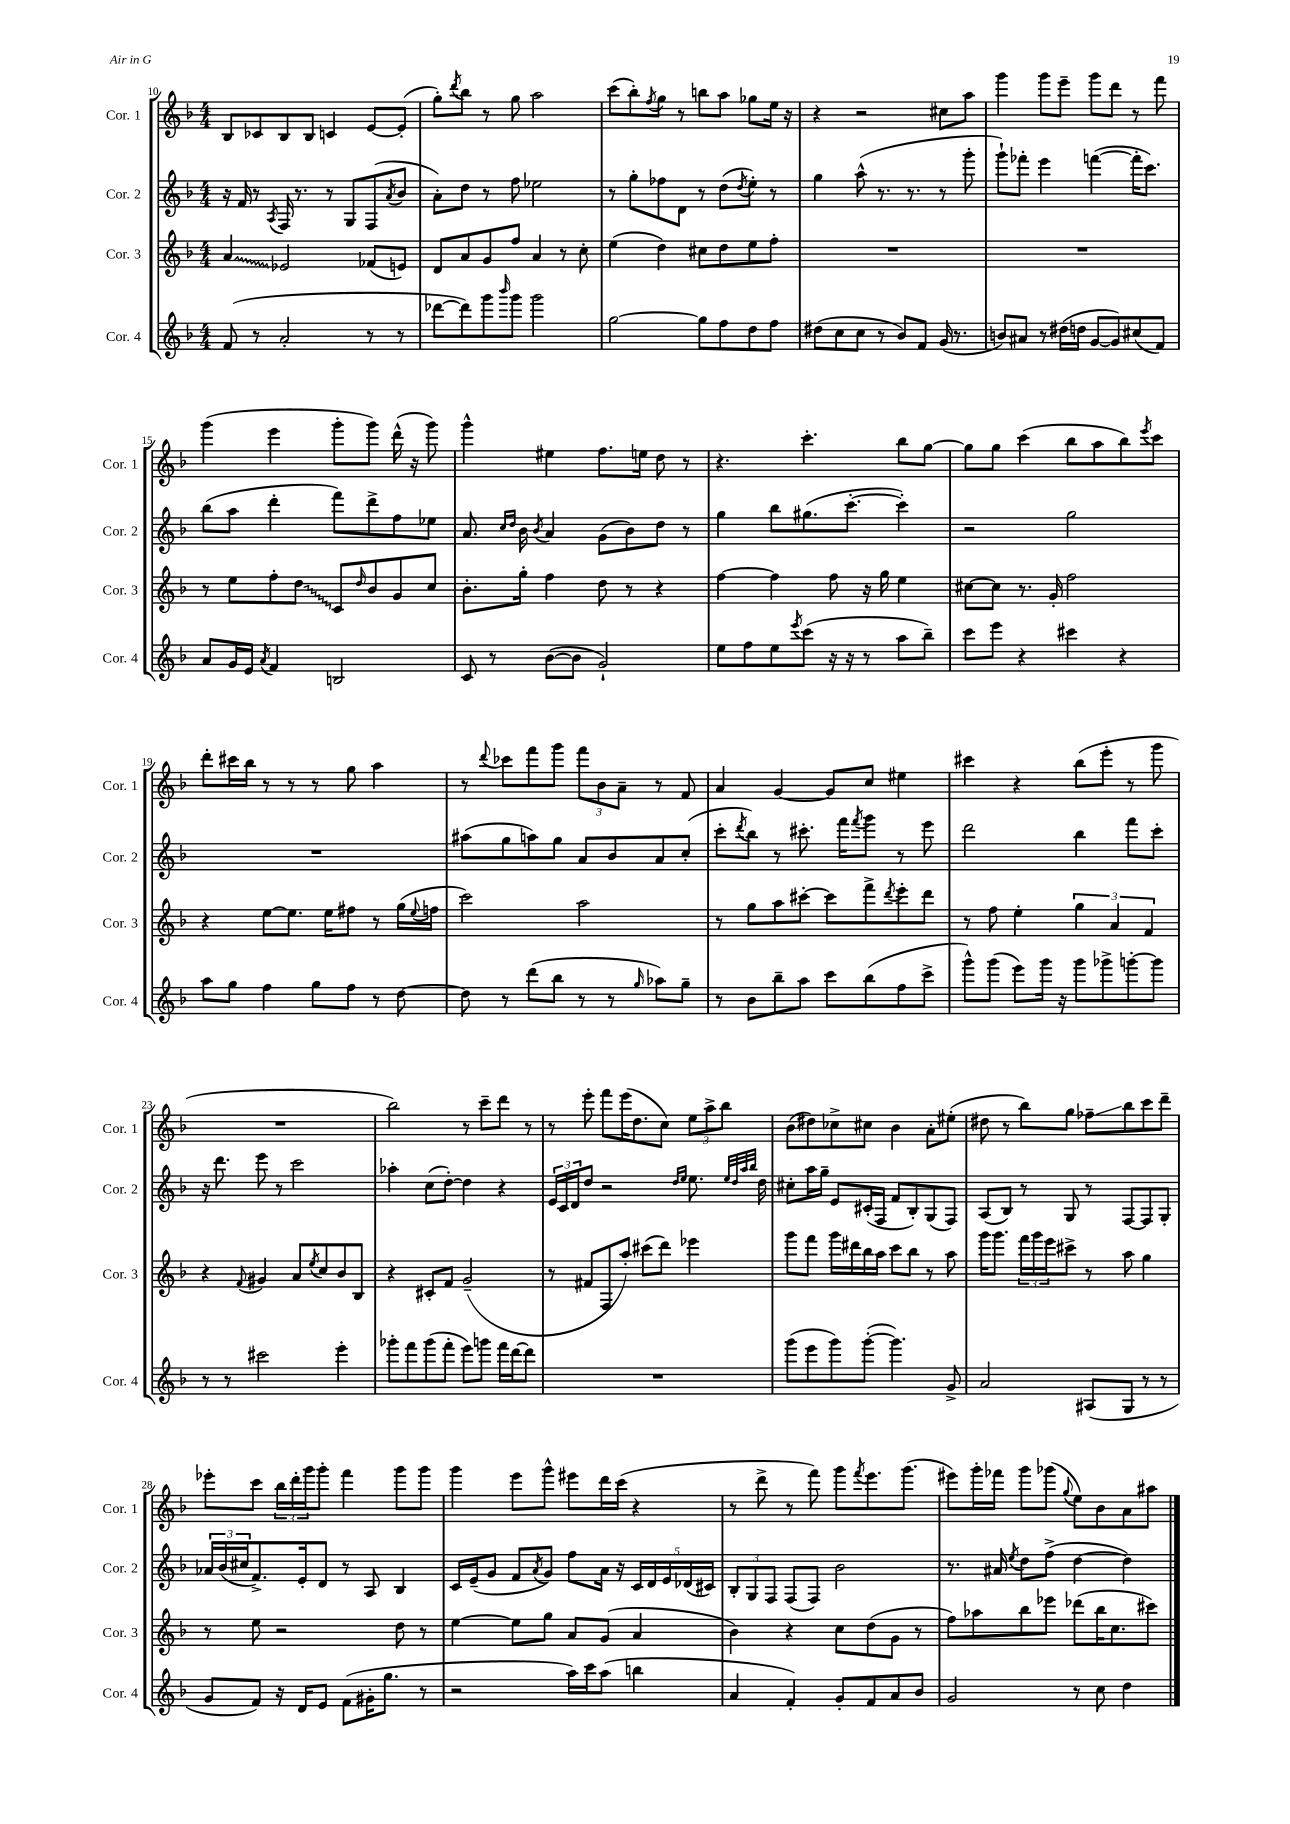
<<
\new StaffGroup <<
\new Staff = "s0" \with { instrumentName = "Cor. 1" shortInstrumentName = "Cor. 1" } {
    \clef treble \key f \major \numericTimeSignature \time 4/4
    bes8 ces'8 bes8 bes8 c'4 e'8~ e'8-.( |
    g''8-.) \acciaccatura { d'''8 } bes''8 r8 g''8 a''2 |
    c'''8( bes''8-.) \acciaccatura { f''8 } g''8 r8 b''8 a''8 ges''8 e''16 r16 |
    r4 r2 cis''8 a''8 |
    g'''4 g'''8 e'''8-- g'''8 d'''8 r8 f'''8 |
    g'''4( e'''4 g'''8-. g'''8) d'''16-^( r16 g'''8) |
    g'''4-^ eis''4 f''8. e''16 d''8 r8 |
    r4. c'''4.-. bes''8 g''8~ |
    g''8 g''8 c'''4( bes''8 a''8 bes''8) \acciaccatura { e'''8 } c'''8 |
    d'''8-. cis'''16 bes''16 r8 r8 r8 g''8 a''4 |
    r8 \appoggiatura { d'''8 } ces'''8 f'''8 g'''8 \tuplet 3/2 { f'''8 bes'8 a'8-- } r8 f'8 |
    a'4 g'4~ g'8 c''8 eis''4 |
    cis'''4 r4 bes''8( e'''8-. r8 g'''8 |
    R1 |
    bes''2) r8 c'''8-- d'''8 r8 |
    r8 e'''8-. f'''8 e'''16( d''8. c''8) \tuplet 3/2 { e''8 a''8-> bes''8 } |
    bes'8( dis''8) ces''8-> cis''8 bes'4 a'8-. eis''8-.( |
    dis''8 r8 bes''8) g''8 fes''8--\glissando bes''8 c'''8 d'''8-- |
    ees'''8-. c'''8 \tuplet 3/2 { bes''16 d'''16-. g'''16 } g'''8-. f'''4 g'''8 g'''8 |
    g'''4 e'''8 g'''8-^ eis'''8 d'''16 c'''16( r4 |
    r8 d'''8-> r8 f'''8) g'''8 \acciaccatura { f'''8 } e'''8. g'''8.( |
    eis'''8) g'''16-. fes'''16 g'''8 ges'''8( \appoggiatura { g''8 } e''8) bes'8 a'8 ais''8 \bar "|." |
}
\new Staff = "s1" \with { instrumentName = "Cor. 2" shortInstrumentName = "Cor. 2" } {
    \clef treble \key f \major \numericTimeSignature \time 4/4
    r16 f'16 r8 \acciaccatura { a8 } f16 r8. r8 g8 f8( \acciaccatura { a'8 } bes'8 |
    a'8-.) d''8 r8 f''8 ees''2 |
    r8 g''8-. fes''8 d'8 r8 d''8( \acciaccatura { d''8 } e''8-.) r8 |
    g''4 a''8-^( r8. r8. r8 g'''8-. |
    g'''8-!) fes'''8-. e'''4 f'''4~( f'''16-. c'''8.) |
    bes''8( a''8 d'''4-. f'''8) d'''8-> f''8 ees''8 |
    a'8. \grace { c''16 d''16 } bes'16 \acciaccatura { bes'8 } a'4 g'8( bes'8) d''8 r8 |
    g''4 bes''8 gis''8.( c'''8.~-. c'''4-.) |
    r2 g''2 |
    R1 |
    ais''8( g''8 a''8) g''8 a'8 bes'8 a'8 c''8-.( |
    c'''8-. \acciaccatura { d'''8 } bes''8) r8 cis'''8.-. f'''16 \acciaccatura { f'''8 } g'''8 r8 e'''8 |
    d'''2 bes''4 f'''8 c'''8-. |
    r16 d'''8. e'''8 r8 c'''2 |
    aes''4-. c''8( d''8~-.) d''4 r4 |
    \tuplet 3/2 { e'16 c'16 d'16 } d''8 r2 \grace { d''16 e''16 } e''8. \grace { e''32 d''32 a''32 bes''32 } d''16 |
    cis''8-. a''16 g''16-- e'8 cis'16-.( f16 f'8 bes8-.) g8( f8) |
    a8( bes8) r8 g8 r8 f8~ f8 g8-. |
    \tuplet 3/2 { aes'16 bes'16( cis''16 } f'8.->) e'16-. d'8 r8 a8 bes4 |
    c'16 e'16--( g'8 f'8 \acciaccatura { a'8 } g'8) f''8 a'16 r16 \tuplet 5/4 { c'16 d'16 e'16 des'16( cis'16) } |
    \tuplet 3/2 { bes8-. g8 f8 } f8( f8) bes'2 |
    r8. ais'16 \acciaccatura { e''8 } d''8 f''8->( d''4~ d''4) \bar "|." |
}
\new Staff = "s2" \with { instrumentName = "Cor. 3" shortInstrumentName = "Cor. 3" } {
    \clef treble \key f \major \numericTimeSignature \time 4/4
    \once \override Glissando.style = #'zigzag a'4\glissando ees'2 fes'8( e'8) |
    d'8 a'8 g'8 f''8 a'4 r8 c''8-. |
    e''4( d''4) cis''8 d''8 e''8 f''8-. |
    R1 |
    R1 |
    r8 e''8 f''8-. \once \override Glissando.style = #'zigzag d''8\glissando c'8 \grace { d''16 } bes'8 g'8 c''8 |
    bes'8.-. g''16-. f''4 d''8 r8 r4 |
    f''4~ f''4 f''8 r16 g''16 e''4 |
    cis''8~ cis''8 r8. g'16-. f''2 |
    r4 e''8~ e''8. e''16 fis''8 r8 g''16( \appoggiatura { e''8 } f''16 |
    c'''2) a''2 |
    r8 g''8 a''8 cis'''8~-. cis'''8 f'''8-> \acciaccatura { d'''8 } e'''8-. d'''8 |
    r8 f''8 e''4-. \tuplet 3/2 { g''4 a'4 f'4 } |
    r4 \appoggiatura { f'8 } gis'4 a'8 \acciaccatura { e''8 } c''8 bes'8 bes8 |
    r4 cis'8-. f'8 g'2--( |
    r8 fis'8 f8 a''8-.) cis'''8( d'''8) ees'''4 |
    g'''8 f'''8 g'''16 dis'''16 bes''16 a''16 c'''8 bes''8 r8 a''8 |
    g'''16 g'''8. \tuplet 3/2 { f'''16 g'''16 e'''16 } cis'''8-> r8 a''8 g''4 |
    r8 e''8 r2 d''8 r8 |
    e''4~ e''8 g''8 a'8 g'8( a'4 |
    bes'4) r4 c''8 d''8( g'8 r8 |
    f''8) aes''8 bes''8 ees'''8 des'''8( bes''16 c''8. cis'''8) \bar "|." |
}
\new Staff = "s3" \with { instrumentName = "Cor. 4" shortInstrumentName = "Cor. 4" } {
    \clef treble \key f \major \numericTimeSignature \time 4/4
    f'8( r8 a'2-. r8 r8 |
    des'''8~ des'''8) g'''8 \grace { bes'''16 } g'''8 g'''2 |
    g''2~ g''8 f''8 d''8 f''8 |
    dis''8( c''8 c''8 r8 bes'8) f'8 g'16( r8. |
    b'8) ais'8 r8 dis''16( d''16 g'8~ g'8) cis''8( f'8) |
    a'8 g'16 e'16 \acciaccatura { a'8 } f'4 b2 |
    c'8 r8 bes'8~( bes'8 g'2-!) |
    e''8 f''8 e''8 \acciaccatura { e'''8 } c'''8( r16 r16 r8 a''8 bes''8--) |
    c'''8 e'''8 r4 cis'''4 r4 |
    a''8 g''8 f''4 g''8 f''8 r8 d''8~ |
    d''8 r8 d'''8( bes''8 r8 r8 \grace { g''16 } aes''8) g''8-- |
    r8 bes'8 bes''8-- a''8 c'''8 bes''8( f''8 c'''8-> |
    g'''8-^) g'''8( e'''8) g'''16 r16 g'''8 ges'''8-> g'''8~-. g'''8 |
    r8 r8 cis'''2 e'''4-. |
    ges'''8-. f'''8 ges'''8( f'''8-. e'''8) g'''8 f'''16 d'''16~ d'''8 |
    R1 |
    g'''8( e'''8 g'''8) g'''8~-.( g'''4.) g'8-> |
    a'2 ais8( g8 r8 r8 |
    g'8 f'8) r16 d'16 e'8 f'8( gis'16-. g''8. r8 |
    r2 a''16) c'''16 a''8( b''4 |
    a'4 f'4-.) g'8-. f'8 a'8 bes'8 |
    g'2 r8 c''8 d''4 \bar "|." |
}
>>
>>
\layout { \context { \Score currentBarNumber = #10 } }
